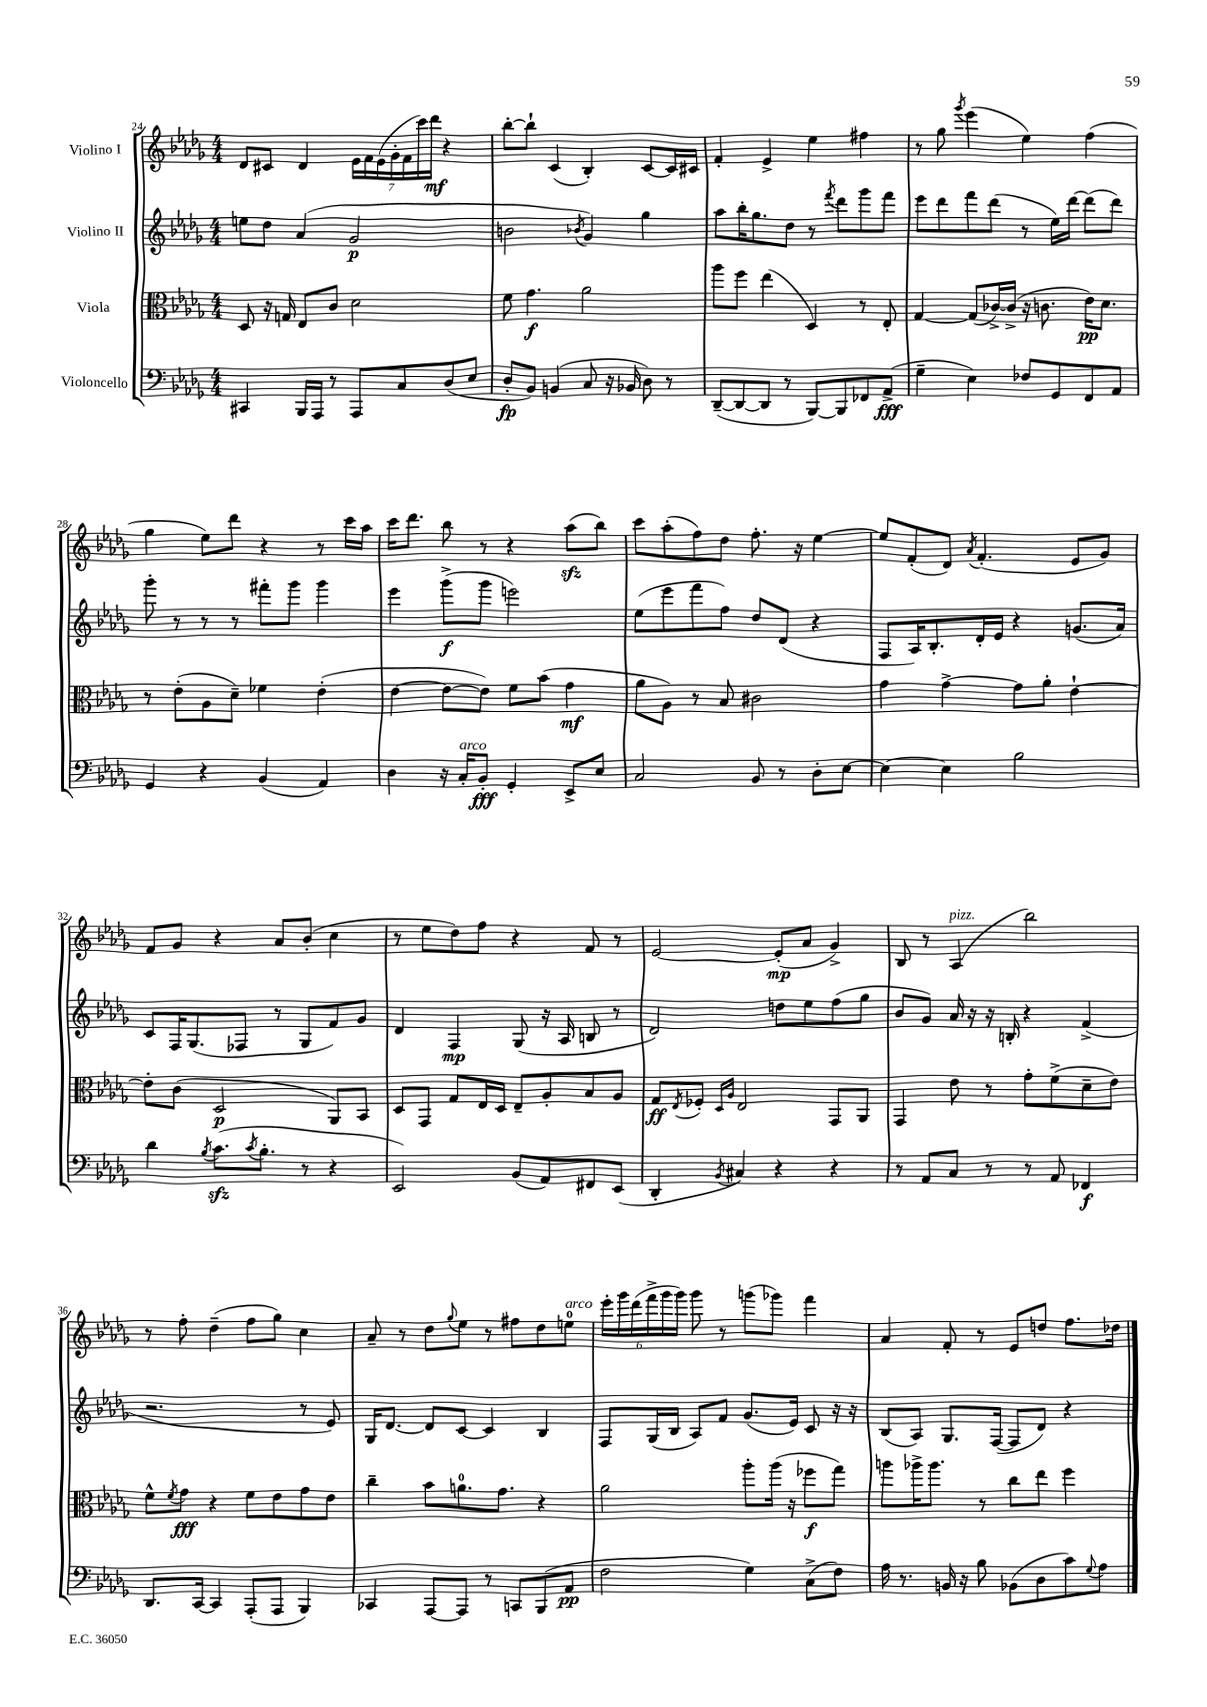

**kern	**kern	**kern	**kern
*staff4	*staff3	*staff2	*staff1
*clefF4	*clefC3	*clefG2	*clefG2
*k[b-e-a-d-g-]	*k[b-e-a-d-g-]	*k[b-e-a-d-g-]	*k[b-e-a-d-g-]
*M4/4	*M4/4	*M4/4	*M4/4
4CC#	8D-	8ee	8d-
.	16r	8dd-	8c#
.	16G	.	.
16BBB-	8E-	(4a-	4d-
16AAA-	.	.	.
8r	8c	.	.
8AAA-	2d-	2g-	28e-
.	.	.	28f
.	.	.	(28e-
.	.	.	28g-'
8C	.	.	.
.	.	.	28f
.	.	.	28ccc)
.	.	.	28ddd-
(8D-	.	.	4r
8E-	.	.	.
=	=	=	=
8D-'	8f	2b	[8bb-'
8BB-)	4.g-	.	8bb-`]
(4BB	.	.	(4c
.	.	8qb-	.
8C	2a-	4g-)	4B-')
16r	.	.	.
16BB-	.	.	.
8D-)	.	4gg-	[8c
8r	.	.	16c]
.	.	.	16c#
=	=	=	=
([8DD-~	8aa-	8aa-	4f'
8DD-_	8ff	16bb-'	.
.	.	8.gg-	.
8DD-]	(4ee-	.	4e-^
8r	.	8dd-	.
[8BBB-)	4D-)	8r	4ee-
.	.	8qfff	.
8BBB-]	.	8ddd-	.
8FF-	8r	8ggg-	4ff#
(8AA-^	8E-'	8fff	.
=	=	=	=
4G-~	[4G-	8eee-	8r
.	.	8ddd-	8gg-
.	.	.	8qggg-
4E-)	(8G-]	8fff	(4eee-
.	[16c-^)	(8ddd-	.
.	(16c-^]	.	.
8F-	16r	8r	4ee-)
.	8.c	.	.
8GG-	.	16ee-)	.
.	.	[16ddd-	.
8FF	16e-)	(8ddd-]	(4ff
.	8.d-	.	.
8AA-	.	8ddd-)	.
=	=	=	=
4GG-	8r	8ggg-'	4gg-
.	(8e-'	8r	.
4r	8A-	8r	8ee-)
.	8d-~)	8r	8ddd-
(4BB-	4f-	8fff#'	4r
.	.	8ggg-	.
4AA-)	(4e-'	4ggg-	8r
.	.	.	16ccc
.	.	.	16aa-
=	=	=	=
4D-	[4e-	4eee-	16ccc
.	.	.	8.ddd-
16r	8e-_	(8ggg-^	8bb-
16C'	.	.	.
8BB-'	8e-])	8ggg-	8r
4GG-'	8f	2eee)	4r
.	(8b-	.	.
8EE-^	4g-	.	(8aa-
8E-	.	.	8bb-)
=	=	=	=
2C	8a-	(8ee-	8ccc
.	8A-)	8eee-	(8aa-'
.	8r	8fff	8ff)
.	8B-	8ff)	8dd-
8BB-	2c#	8dd-	8.ff'
8r	.	(8d-	.
.	.	.	16r
8D-'	.	4r	[4ee-
[8E-	.	.	.
=	=	=	=
4E-_	4g-	8F	8ee-]
.	.	16A-)	(8f'
.	.	8.B-'	.
4E-]	[4g-^	.	8d-)
.	.	.	8qa-
.	.	16d-'	(4.f'
.	.	16e-	.
2B-	8g-]	4r	.
.	8a-'	.	.
.	[4e-`	(8.g	8e-
.	.	.	8g-)
.	.	16a-)	.
=	=	=	=
4d-	8e-']	8c	8f
.	(8c	16F	8g-
.	.	(8.G-	.
8qB-	.	.	.
(8.c	2D-	.	4r
.	.	8F-	.
8qc	.	.	.
8.B-'	.	.	.
.	.	8r	8a-
8r	.	8G-	(8b-'
4r	8AA-)	8f)	4cc
.	8BB-	8g-	.
=	=	=	=
2EE-)	8D-	4d-	8r
.	8GG-	.	8ee-
.	8G-	4F	8dd-)
.	16E-	.	8ff
.	16D-	.	.
(8BB-	8E-~	(8G-	4r
8AA-)	8A-'	16r	.
.	.	16A-	.
8FF#	8B-	8B	8f
(8EE-	8A-	8r	8r
=	=	=	=
4DD-'	8G-	2d-)	[2e-
.	8qE-	.	.
.	8F-'	.	.
.	16qqD-	.	.
8qBB-	16qqA-	.	.
4C#)	2E-	.	.
4r	.	8dd	(8e-']
.	.	8ee-	8a-
4r	8GG-	(8ff	4g-^)
.	8AA-	8gg-	.
=	=	=	=
8r	4GG-	8b-	8B-
8AA-	.	8g-)	8r
8C	8e-	16a-	(4A-
.	.	16r	.
8r	8r	16r	.
.	.	16B'	.
8r	8g-'	4r	2bb-)
8AA-	(8f^	.	.
4FF-	8d-~	(4f^	.
.	8e-)	.	.
=	=	=	=
8.DD-	8f^^	2.r	8r
.	8qf	.	.
.	8g-	.	8ff'
[16CC	.	.	.
4CC]	4r	.	(4dd-~
(8AAA-'	8f	.	8ff
8AAA-	8e-	.	8gg-)
4BBB-)	8g-	8r	4cc
.	8e-	8e-)	.
=	=	=	=
4CC-	4cc~	16G-	8a-~
.	.	[8.d-	.
.	.	.	8r
[8AAA-	8b-	8d-]	8dd-
.	.	.	8qqgg-
8AAA-]	8.a	[8c	8ee-
8r	.	4c]	8r
.	8.g-	.	.
8CC	.	.	8ff#
(8BBB-	4r	4B-	8dd-
8AA-	.	.	8ee
=	=	=	=
2F	2a-	8F	24eee-'
.	.	.	24ggg-
.	.	.	(24ddd-
.	.	(16G-	24fff^
.	.	.	24ggg-
.	.	16B-	.
.	.	.	24ggg-)
.	.	8A-)	8ggg-
.	.	8f	8r
4G-)	8aa-'	(8.g-	(8ggg
.	(16aa-	.	8ggg-)
.	16r	16e-)	.
(8C^	8ff-	8c	4fff
8F)	8gg-)	16r	.
.	.	16r	.
=	=	=	=
16A-	8aa	(8B-	4a-
8.r	.	.	.
.	16aa-^	8A-)	.
.	8.aa-	.	.
16BB	.	8.G-	8f'
16r	.	.	.
8B-	8r	.	8r
.	.	([16F	.
(8BB-	8cc	8F]	8e-
8D-	8ee-	8d-)	8dd
8c)	4ff	4r	8.ff
8qqG-	.	.	.
8A-	.	.	.
.	.	.	16dd-
==	==	==	==
*-	*-	*-	*-
